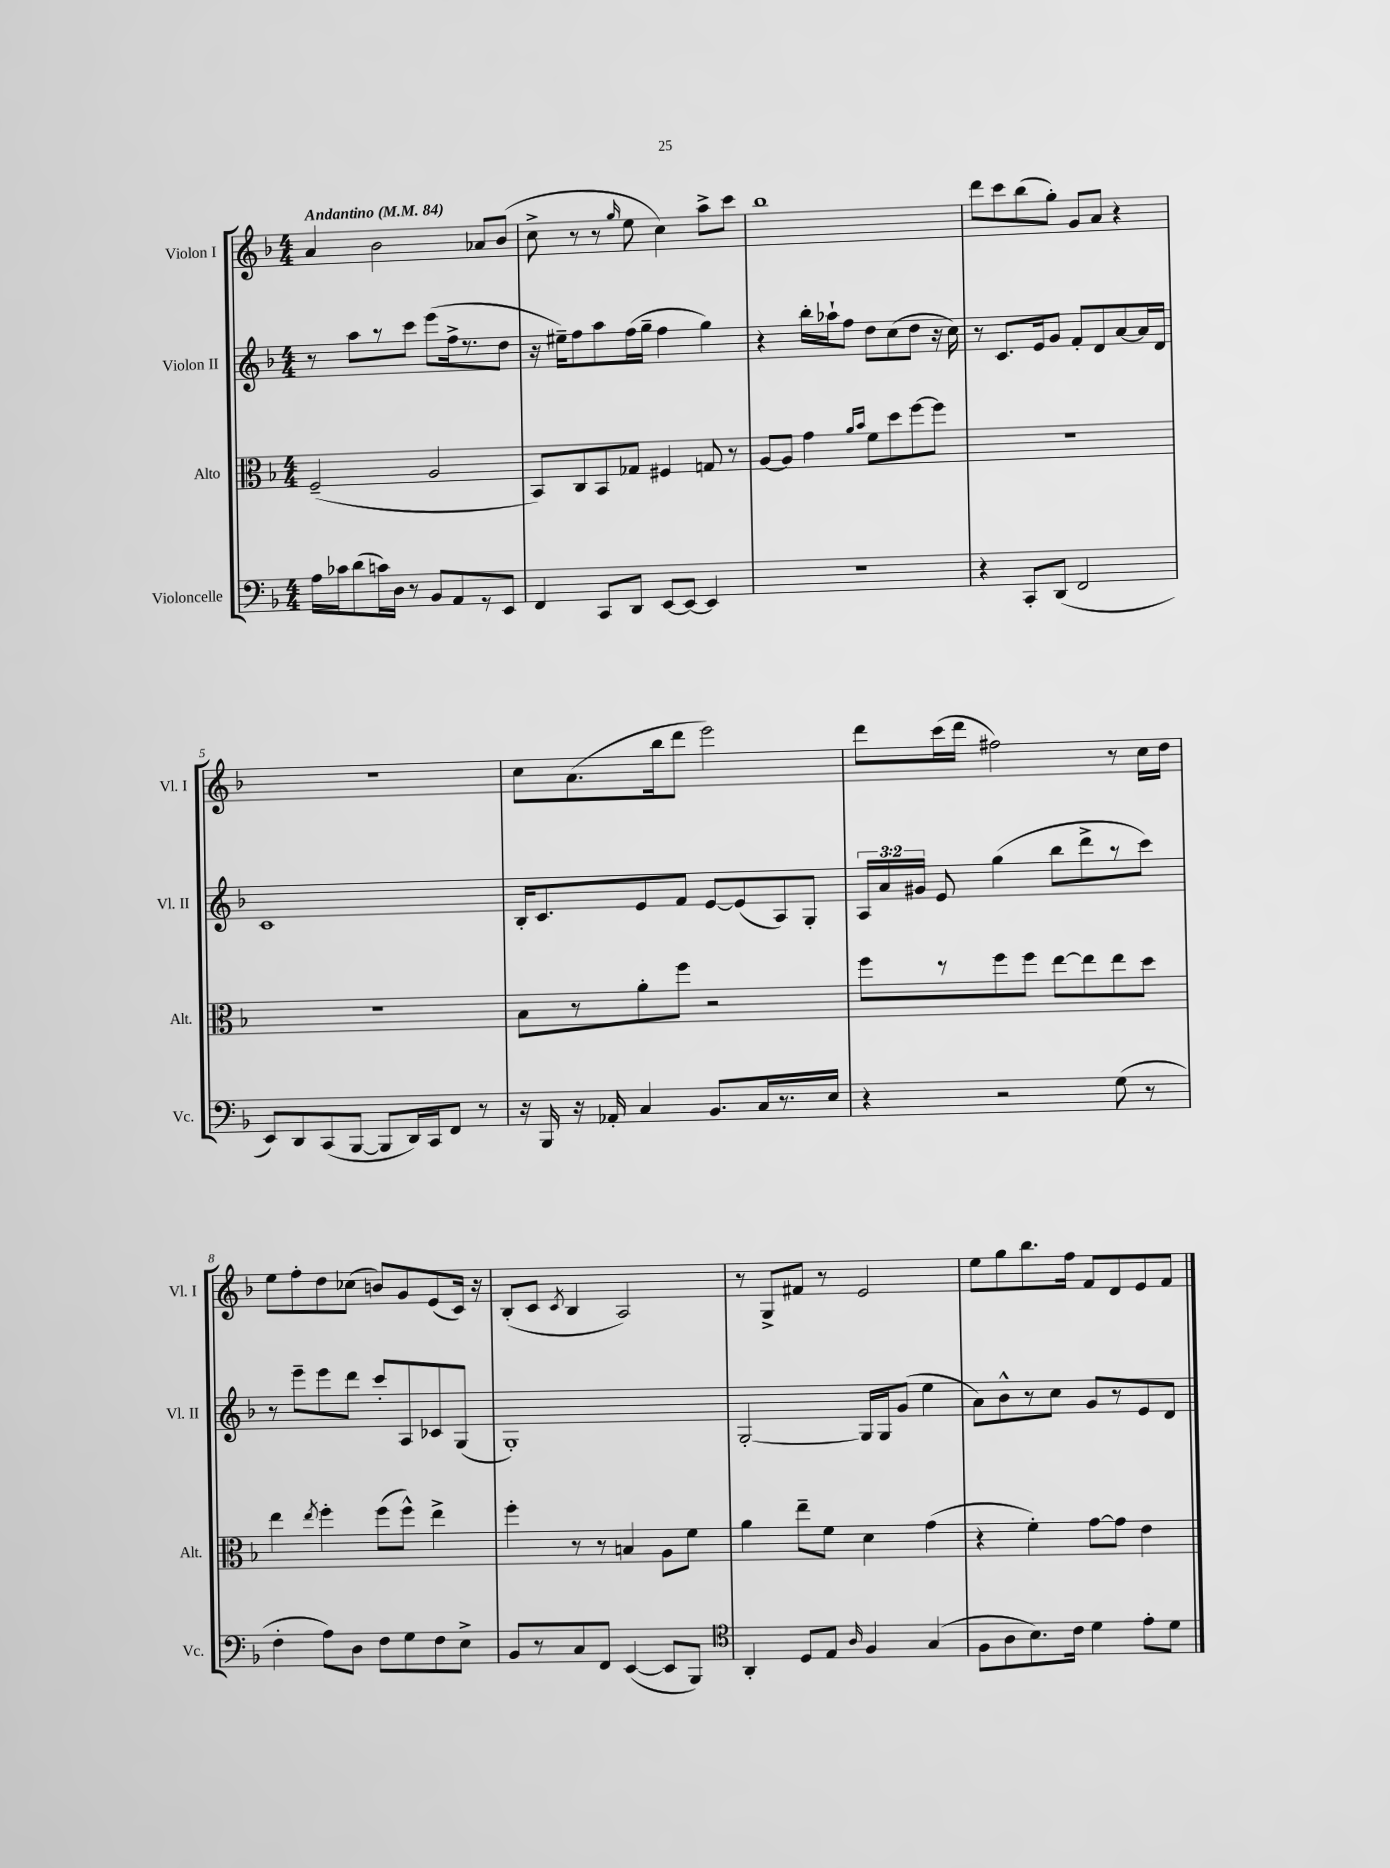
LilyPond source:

<<
\new StaffGroup <<
\new Staff = "s0" \with { instrumentName = "Violon I" shortInstrumentName = "Vl. I" } {
    \clef treble \key f \major \numericTimeSignature \time 4/4 \tempo "Andantino" 4 = 84
    \autoBeamOff a'4 bes'2 aes'8[ bes'8]( |
    c''8-> r8 r8 \grace { g''16 } e''8 c''4) a''8[-> c'''8] |
    bes''1 |
    d'''8[ c'''8 bes''8( g''8]-.) g'8[ a'8] r4 |
    R1 |
    c''8[ a'8.( bes''16 d'''8] e'''2) |
    d'''8[ c'''16( d'''16] fis''2) r8 c''16[ d''16] |
    e''8[ f''8-. d''8 ces''8]( b'8[) g'8 e'8( c'16]) r16 |
    bes8[-.( c'8] \acciaccatura { c'8 } bes4 a2) |
    r8 g8[-> fis'8] r8 e'2 |
    e''8[ g''8 bes''8. f''16] f'8[ d'8 e'8 f'8] \bar "|." |
}
\new Staff = "s1" \with { instrumentName = "Violon II" shortInstrumentName = "Vl. II" } {
    \clef treble \key f \major \numericTimeSignature \time 4/4 \override Staff.TupletNumber.text = #tuplet-number::calc-fraction-text
    \autoBeamOff r8 a''8[ r8 c'''8] e'''8[( f''16-> r8. d''8] |
    r16 eis''16[--) f''8 a''8 f''16( g''16]-- f''4 g''4) |
    r4 bes''16[-. aes''16-! f''8] d''8[ c''8( d''8] r16 c''16) |
    r8 c'8.[ e'16 g'8] f'8[-. d'8 a'8~ a'16 d'16] |
    c'1 |
    bes16[-. c'8. e'8 f'8] e'8[~ e'8( a8) g8]-. |
    \tuplet 3/2 { a16[ a'16 gis'16] } e'8 g''4( bes''8[ d'''8-> r8 c'''8]) |
    r8 e'''8[-- e'''8 d'''8] c'''8[-. a8 ces'8 g8]( |
    g1-.) |
    g2~-. g16[ g16 g'8]( e''4 |
    a'8[) bes'8-^ r8 c''8] g'8[ r8 e'8 d'8] \bar "|." |
}
\new Staff = "s2" \with { instrumentName = "Alto" shortInstrumentName = "Alt." } {
    \clef alto \key f \major \numericTimeSignature \time 4/4
    \autoBeamOff f2--( a2 |
    bes,8[) c8 bes,8 ges8] fis4 g8 r8 |
    a8[~ a8] g'4 \grace { a'16[ bes'16] } f'8[ d''8 f''8~ f''8] |
    R1 |
    R1 |
    bes8[ r8 a'8-. f''8] r2 |
    f''8[ r8 f''8 f''8] e''8[~ e''8 e''8 d''8] |
    e''4 \acciaccatura { e''8 } f''4-. f''8[( f''8]-^) e''4-> |
    f''4-. r8 r8 b4 a8[ f'8] |
    a'4 e''8[-- f'8] d'4 g'4( |
    r4 f'4-.) g'8[~ g'8] e'4 \bar "|." |
}
\new Staff = "s3" \with { instrumentName = "Violoncelle" shortInstrumentName = "Vc." } {
    \clef bass \key f \major \numericTimeSignature \time 4/4
    \autoBeamOff a16[ ces'16 d'8( c'16) d16] r8 bes,8[ a,8 r8 e,8] |
    f,4 c,8[ d,8] e,8[~ e,8]~ e,4 |
    R1 |
    r4 c,8[-. d,8]( f,2 |
    e,8[) d,8 c,8( bes,,8]~ bes,,8[ d,16) c,16 f,8] r8 |
    r16 bes,,16 r16 aes,16-. c4 bes,8.[ c16 r8. e16] |
    r4 r2 g8( r8 |
    f4-. a8[) d8] f8[ g8 f8 e8]-> |
    bes,8[ r8 c8 f,8] e,4~( e,8[ bes,,8]) |
    \clef tenor a,4-. d8[ e8] \grace { a16 } f4 g4( |
    f8[ a8 bes8.) c'16] d'4 e'8[-. d'8] \bar "|." |
}
>>
>>
